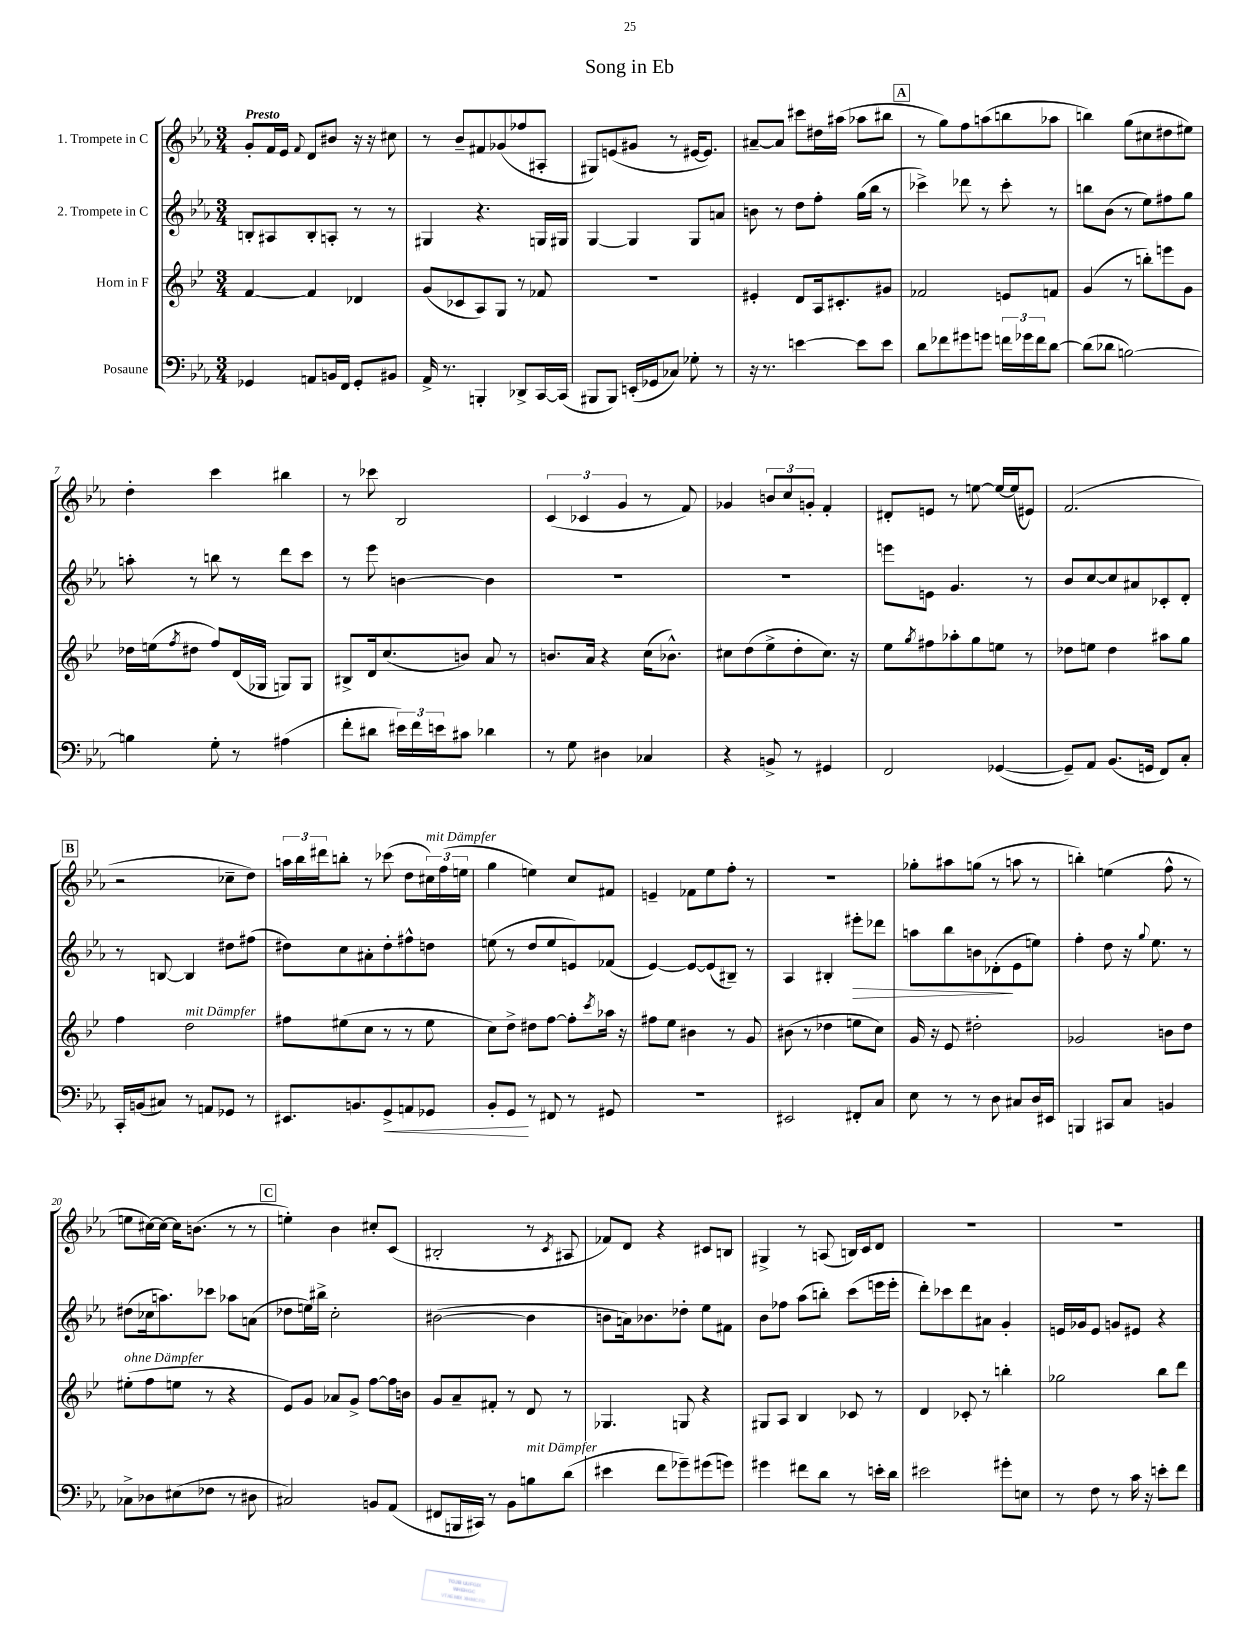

**kern	**dynam	**kern	**kern	**dynam	**kern
*part4	*part4	*part3	*part2	*part2	*part1
*staff4	*staff4	*staff3	*staff2	*staff2	*staff1
*I"Posaune	*	*I"Horn in F	*I"2. Trompete in C	*	*I"1. Trompete in C
*clefF4	*	*clefG2	*clefG2	*	*clefG2
*k[b-e-a-]	*	*k[b-e-]	*k[b-e-a-]	*	*k[b-e-a-]
*M3/4	*	*M3/4	*M3/4	*	*M3/4
=1	=1	=1	=1	=1	=1
!	!	!	!	!	!LO:TX:a:B:t=Presto
4GG-X/	.	[4f/	8Bn'/L	.	8g'/L
.	.	.	8A#X/	.	16f/L
.	.	.	.	.	16e-/JJ
.	.	.	.	.	8qqf/
8AAn/L	.	4f/]	8B'/	.	8d/L
16BBn/L	.	.	8An'/J	.	8b#X/J
16FF/JJ	.	.	.	.	.
8GG-'/L	.	4d-X/	8r	.	16r
.	.	.	.	.	16r
8BB#X/J	.	.	8r	.	8cc#X\
=2	=2	=2	=2	=2	=2
16AA-^/	.	(8g/L	4G#X/	.	8r
8.r	.	.	.	.	.
.	.	8c-X/	.	.	8b-~/L
4BBBn'/	.	8A/)	4.r	.	8f#X/
.	.	8G/J	.	.	(8g-X/
8DD-X^/L	.	8r	.	.	8ff-X/
[16CC/L	.	8f-X/	16Gn/LL	.	8A#X'/J
(16CC/JJ]	.	.	16G#X/JJ	.	.
=3	=3	=3	=3	=3	=3
8BBB#X/L	.	2.r	[4G/	.	8G#X/L)
8BBB#/J)	.	.	.	.	(8en/
(16EEn'/LL	.	.	4G/]	.	8g#X/J
16GG-X/J	.	.	.	.	.
8C-X/J)	.	.	.	.	8r
8G-X'\	.	.	8G/L	.	[16e#X/KL
.	.	.	.	.	8.e#/J])
8r	.	.	8an/J	.	.
=4	=4	=4	=4	=4	=4
16r	.	4e#X'/	8bn\	.	[8a#X~/L
8.r	.	.	.	.	.
.	.	.	8r	.	8a#/J]
[4en\	.	8d/L	8dd\L	.	8ccc#X\L
.	.	16A/k	8ff'\J	.	16dd#X\L
.	.	8.c#X'/	.	.	(16aa#X\JJ
8e\L]	.	.	(16gg\LL	.	8aa-X\L
.	.	.	16bb-\JJ	.	.
8e\J	.	8g#X/J	8r	.	8bb#X\J
!!LO:REH:place=s1:t=A
=5	=5	=5	=5	=5	=5
8d\L	.	2f-X/	4ccc-X^\)	.	8r
8f-X\	.	.	.	.	8gg\L)
8g#X\	.	.	8ddd-X\	.	8ff\
8gn\J	.	.	8r	.	(8aan\
24fn\LL	.	8en/L	8ccc-'\	.	8bbn\
24g-X\	.	.	.	.	.
24f\J	.	.	.	.	.
[8d\J	.	8fn/J	8r	.	8aa-X\J
=6	=6	=6	=6	=6	=6
(8d\L]	.	(4g/	8bbn\L	.	4bbn\)
8d-X\J	.	.	(8b-\J	.	.
[2Bn\)	.	8r	8r	.	(8gg\L
.	.	8bbn'\L)	8ee-\L)	.	8cc#X\
.	.	8eeen\	8ff#X\	.	8dd#X\
.	.	8g\J	8gg\J	.	8ee#X\J)
!!LO:LB:g=z
=7	=7	=7	=7	=7	=7
4Bn\]	.	16dd-X\LL	8aan'\	.	4dd'\
.	.	(16een\J	.	.	.
.	.	8qff/	.	.	.
.	.	8dd#X\J	8r	.	.
8G'\	.	8ff/L)	8bbn\	.	4ccc\
8r	.	(16d/L	8r	.	.
.	.	16G-X/JJ	.	.	.
(4A#X\	.	8Gn/L)	8ddd\L	.	4bb#X\
.	.	8G/J	8ccc\J	.	.
=8	=8	=8	=8	=8	=8
8f'\L	.	8B#X^/L	8r	.	8r
8d#X\J	.	16d/k	8eee-\	.	8ccc-X\
.	.	(8.cc/	.	.	.
24e#X\LL)	.	.	[4bn\	.	2B-/
24f\	.	.	.	.	.
24en\J	.	.	.	.	.
8c#X\J	.	8bn/J)	.	.	.
4d-X\	.	8a/	4b\]	.	.
.	.	8r	.	.	.
=9	=9	=9	=9	=9	=9
8r	.	8.bn/L	2.r	.	(6c/
8G\	.	.	.	.	.
.	.	.	.	.	6c-X/
.	.	16a/Jk	.	.	.
4D#X\	.	4r	.	.	.
.	.	.	.	.	6g/
4C-X/	.	(16cc\KL	.	.	8r
.	.	8.b-X^^\J)	.	.	.
.	.	.	.	.	8f/)
=10	=10	=10	=10	=10	=10
4r	.	8cc#X\L	2.r	.	4g-X/
.	.	(8dd\	.	.	.
8BBn^/	.	8ee-^\	.	.	12bn/L
.	.	.	.	.	12cc/
8r	.	8dd'\	.	.	.
.	.	.	.	.	12gn'/J
4GG#X/	.	8.cc#\J)	.	.	4f'/
.	.	16r	.	.	.
=11	=11	=11	=11	=11	=11
2FF/	.	8ee-\L	8eeen\L	.	8d#X'/L
.	.	8qgg/	.	.	.
.	.	8ff#X\	8en\J	.	8en/J
.	.	8aa-X'\	4.g/	.	8r
.	.	8gg\	.	.	[8een\
([4GG-X/	.	8een\J	.	.	16ee/LL_
.	.	.	.	.	(16ee/J]
.	.	8r	8r	.	8e#X/J)
=12	=12	=12	=12	=12	=12
8GG-~/L])	.	8dd-X\L	8b-/L	.	(2.f/
8AA-/J	.	8een\J	[8cc/	.	.
(8.BB-/L	.	4dd-\	8cc/]	.	.
.	.	.	8a#X/	.	.
16GGn/Jk	.	.	.	.	.
8FF/L)	.	8aa#X\L	8c-X'/	.	.
8C'/J	.	8gg\J	8d'/J	.	.
!!LO:LB:g=z
!!LO:REH:place=s1:t=B
=13	=13	=13	=13	=13	=13
16CC'/LL	.	4ff\	8r	.	2r
(16BBn/J	.	.	.	.	.
8C#X/J)	.	.	[8Bn/	.	.
!	!	!LO:TX:a:i:t=mit Dämpfer	!	!	!
8r	.	2dd\	4B/]	.	.
8AAn/L	.	.	.	.	.
8GG-X/J	.	.	8dd#X\L	.	8cc-X~\L
8r	.	.	(8ff#X\J	.	8dd\J)
=14	=14	=14	=14	=14	=14
8.EE#X/L	.	8ff#X\L	8dd#X\L)	.	24aan\LL
.	.	.	.	.	24bb-\
.	.	.	.	.	24ddd#X\J
.	.	(8ee#X\	8cc\	.	8bbn'\J
8.BBn/	.	.	.	.	.
.	.	8cc\J	8a#X'\	.	8r
!	!LO:HP:b	!	!	!	!
8GG^/	<	8r	8dd#'\	.	(8ccc-X\
8AAn/	.	8r	8ff#X^^\	.	8dd\L
!	!	!	!	!	!LO:TX:a:i:t=mit Dämpfer
8GG-X/J	.	8ee#\	8ddn\J	.	24cc#X\L)
.	.	.	.	.	(24ff\
.	.	.	.	.	24een\JJ
=15	=15	=15	=15	=15	=15
8BB-'/L	.	8cc\L)	(8een\	.	4gg\
8GG/J	.	8dd^\J	8r	.	.
8r	[	8dd#X\L	8dd/L	.	4een\)
8FF#X/	.	[8ff\J	8ee/	.	.
8r	.	8ff'\L]	8en/)	.	8cc/L
.	.	8qccc/	.	.	.
8GG#X/	.	16aa-X\Jk	(8f-X/J	.	8f#X/J
.	.	16r	.	.	.
=16	=16	=16	=16	=16	=16
2.r	.	8ff#X\L	[4e-/)	.	4en~/
.	.	8ee-\J	.	.	.
.	.	4b#X\	8e-/L_	.	8f-X\L
.	.	.	(8e-/]	.	8ee-\
.	.	8r	8B#X~/J)	.	8ff'\J
.	.	8g/	8r	.	8r
=17	=17	=17	=17	=17	=17
2EE#X/	.	(8b#X\	4A-/	.	2.r
.	.	8r	.	.	.
.	.	4dd-X\	4B#X'/	.	.
!	!	!	!	!LO:HP:b	!
8FF#X'/L	.	8een\L	8eee#X'\L	>	.
8C/J	.	8cc\J)	8ddd-X\J	.	.
=18	=18	=18	=18	=18	=18
8E-\	.	16g/	8aan\L	.	8gg-X'\L
.	.	16r	.	.	.
8r	.	8e-/	8bb-\	.	8aa#X\
8r	.	2dd#X'\	8bn\	.	(8ggn\J
8D\	.	.	(8d-X'\	.	8r
8C#X/L	.	.	8e-\	]	8aan\
16D/L	.	.	8een\J)	.	8r
16EE#X/JJ	.	.	.	.	.
=19	=19	=19	=19	=19	=19
4BBBn/	.	2g-X/	4ff'\	.	4bbn'\)
8CC#X/L	.	.	8dd\	.	(4een\
8C/J	.	.	16r	.	.
.	.	.	8qqgg/	.	.
.	.	.	8.ee-\	.	.
4BBn/	.	8bn\L	.	.	8ff^^\
.	.	8dd\J	8r	.	8r
!!LO:LB:g=z
=20	=20	=20	=20	=20	=20
!	!	!LO:TX:a:i:t=ohne Dämpfer	!	!	!
8C-X^\L	.	(8ee#X'\L	(8dd#X\L	.	8een\L
8D-X\	.	8ff\	16cc-X\k	.	[16cc#X\L)
.	.	.	8.aan\)	.	16cc#\JJ_
(8E#X\	.	8een\J	.	.	16cc#\KL]
.	.	.	.	.	(8.bn\J
8F-X\J	.	8r	8ccc-X\J	.	.
8r	.	4r	8aa-X\L	.	8r
8D#X\	.	.	(8an\J	.	8r
!!LO:REH:place=s1:t=C
=21	=21	=21	=21	=21	=21
2C#X/)	.	8e-/L)	8dd-X\L	.	4een'\)
.	.	8g/J	16een\L)	.	.
.	.	.	16bb#X^\JJ	.	.
.	.	8a-X/L	2cc'\	.	4b-\
.	.	8g^/J	.	.	.
8BBn/L	.	[8ff\L	.	.	8cc#X'/L
(8AA-/J	.	16ff\L]	.	.	(8c/J
.	.	16bn\JJ	.	.	.
=22	=22	=22	=22	=22	=22
8FF#X/L	.	8g/L	([2b#X\	.	2B#X'/
16BBBn/L	.	8a~/	.	.	.
16CC#X/JJ)	.	.	.	.	.
8r	.	8f#X'/J	.	.	.
8BB-\L	.	8r	.	.	.
!LO:TX:a:i:t=mit Dämpfer	!	!	!	!	!
8Bn\	.	8d/	4b#\]	.	8r
.	.	.	.	.	8qc/
(8d\J	.	8r	.	.	8A#X/
=23	=23	=23	=23	=23	=23
4e#X\	.	4.G-X/	8bn\L	.	8f-X/L)
.	.	.	16an\k)	.	8d/J
.	.	.	8.b-X\	.	.
8f\L	.	.	.	.	4r
8g-X~\)	.	8Gn/	8dd-X'\J	.	.
(8g#X\	.	4r	8ee-\L	.	8c#X/L
8gn\J)	.	.	8f#X\J	.	8Bn/J
=24	=24	=24	=24	=24	=24
4g#X\	.	8G#X/L	8b-\L	.	4G#X^/
.	.	8A/J	8ff-X\J	.	.
8f#X\L	.	4B-/	(8aa-\L	.	8r
8d\J	.	.	8bbn'\J)	.	(8An/
8r	.	8c-X/	(8ccc\L	.	16Bn/LL)
.	.	.	.	.	16c/J
16en'\LL	.	8r	16eeen\L	.	8d/J
16d\JJ	.	.	16eee'\JJ	.	.
=25	=25	=25	=25	=25	=25
2e#X\	.	4d/	8ddd'\L)	.	2.r
.	.	.	8ccc-X\	.	.
.	.	8c-X'/	8ddd\	.	.
.	.	8r	8a#X\J	.	.
8g#X'\L	.	4bbn'\	4g'/	.	.
8En\J	.	.	.	.	.
=26	=26	=26	=26	=26	=26
8r	.	2gg-X\	16en/LL	.	2.r
.	.	.	16g-X/J	.	.
8F\	.	.	8e/J	.	.
8r	.	.	8gn/L	.	.
16c\	.	.	8e#X/J	.	.
16r	.	.	.	.	.
8en'\L	.	8bb-\L	4r	.	.
8f\J	.	8ddd\J	.	.	.
==	==	==	==	==	==
*-	*-	*-	*-	*-	*-
